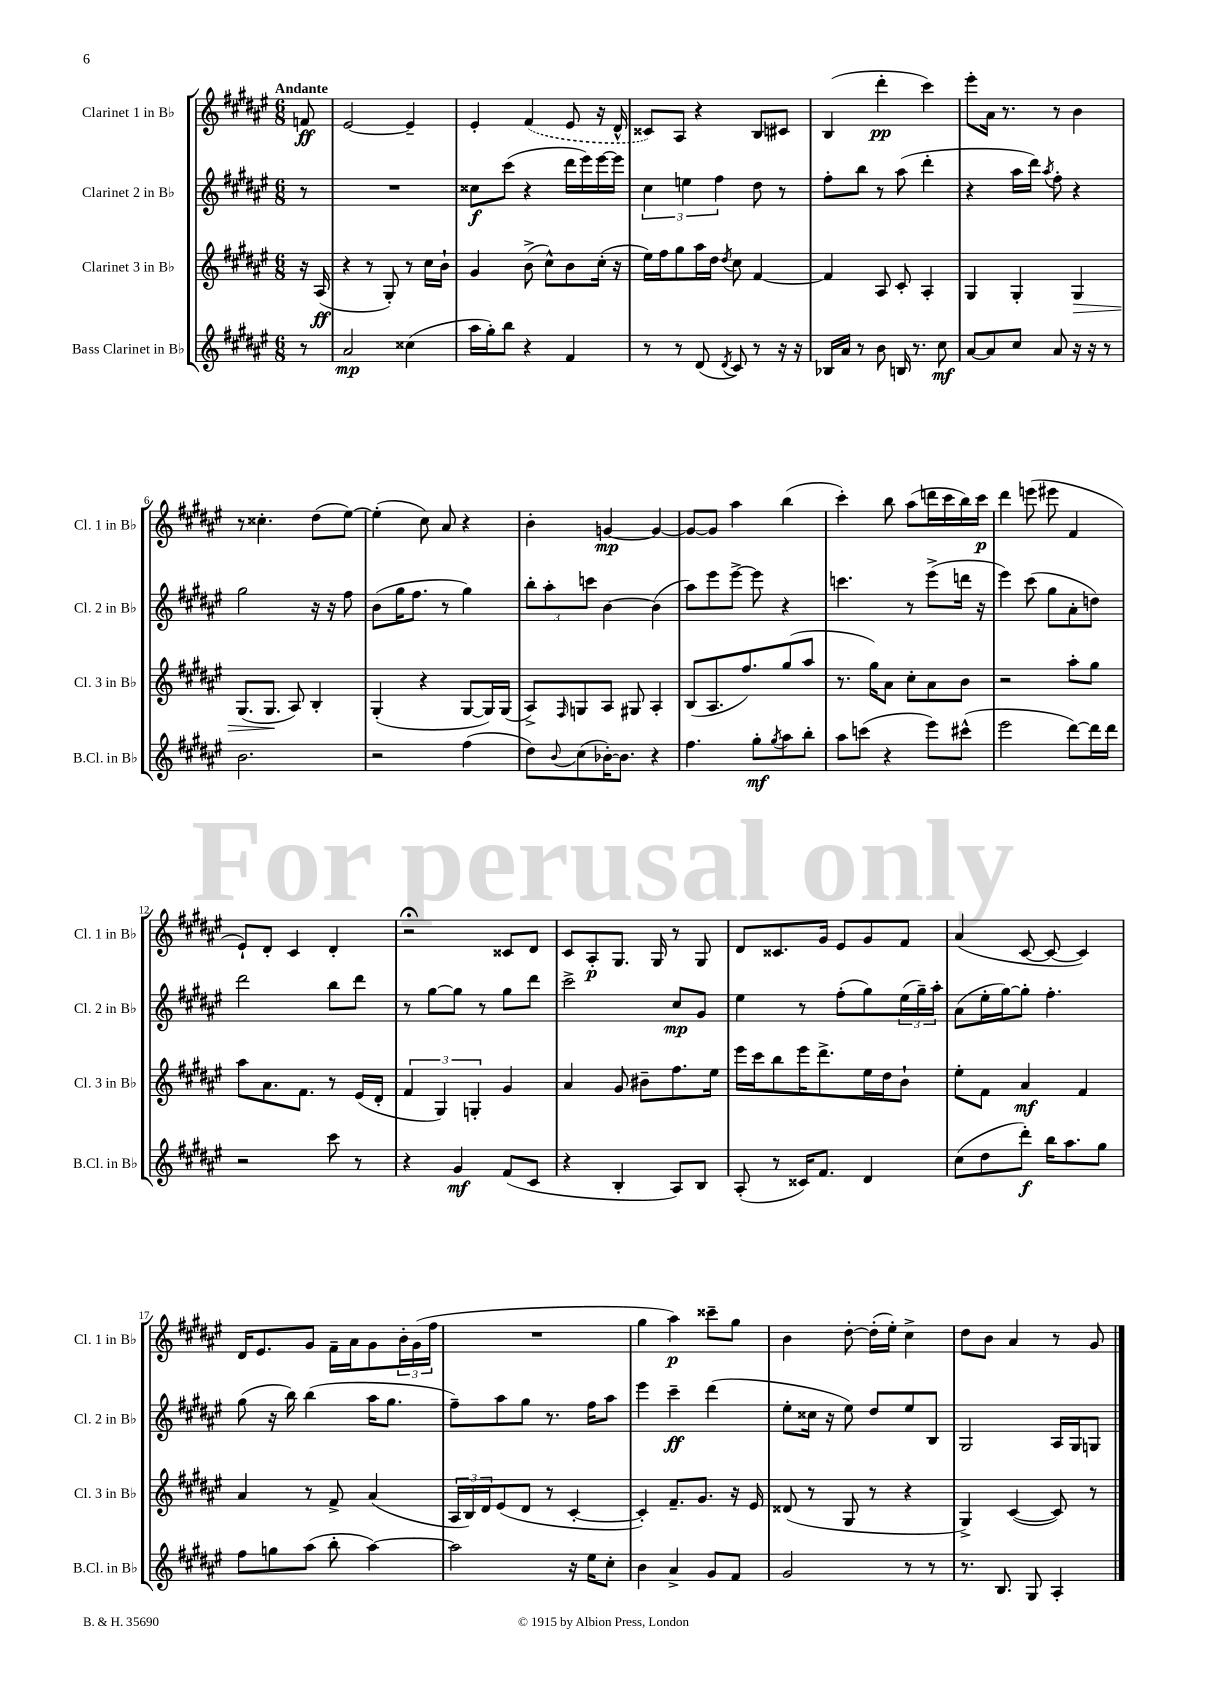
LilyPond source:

<<
\new StaffGroup <<
\new Staff = "s0" \with { instrumentName = "Clarinet 1 in Bb" shortInstrumentName = "Cl. 1 in Bb" } {
    \clef treble \key fis \major \numericTimeSignature \time 6/8 \partial 8 \tempo "Andante"
    f'8\ff |
    eis'2~ eis'4-- |
    eis'4-. \once \slurDashed fis'4( eis'8 r16 dis'16-^ |
    cisis'8) ais8 r4 b8 cis'8 |
    b4( dis'''4-.\pp cis'''4) |
    eis'''8-. ais'16 r8. r8 b'4 |
    r8 cisis''4.-. dis''8( eis''8~) |
    eis''4-.( cis''8) ais'8 r4 |
    b'4-. g'4~\mp g'4~ |
    g'8~ g'8 ais''4 b''4( |
    cis'''4-.) b''8 ais''8( d'''16 cis'''16 b''16) cis'''16\p |
    dis'''4 e'''8( eis'''8 fis'4 |
    eis'8-!) dis'8-. cis'4 dis'4-. |
    r2\fermata cisis'8 dis'8 |
    cis'8 ais8-.\p gis8. gis16 r8 gis8 |
    dis'8 cisis'8. gis'16 eis'8 gis'8 fis'8 |
    ais'4( cis'8~ cis'8~ cis'4) |
    dis'16 eis'8. gis'8 fis'16-- ais'16 gis'8 \tuplet 3/2 { b'16-. gis'16( fis''16 } |
    R2. |
    gis''4 ais''4\p) cisis'''8-- gis''8 |
    b'4 dis''8~-. dis''16-.( eis''16-.) cis''4-> |
    dis''8 b'8 ais'4 r8 gis'8 \bar "|." |
}
\new Staff = "s1" \with { instrumentName = "Clarinet 2 in Bb" shortInstrumentName = "Cl. 2 in Bb" } {
    \clef treble \key fis \major \numericTimeSignature \time 6/8 \partial 8
    r8 |
    R2. |
    cisis''8\f cis'''8( r4 dis'''16 eis'''16) eis'''16~ eis'''16 |
    \tuplet 3/2 { cis''4 e''4 fis''4 } dis''8 r8 |
    fis''8-. b''8 r8 ais''8( dis'''4-. |
    r4 ais''16 dis'''16) \acciaccatura { ais''8 } fis''8-. r4 |
    gis''2 r16 r16 fis''8 |
    b'8( gis''16 fis''8. r8 gis''4) |
    \tuplet 3/2 { b''8-. ais''8-. c'''8 } b'4~ b'4( |
    ais''8) eis'''8 eis'''8~-> eis'''8 r4 |
    c'''4. r8 eis'''8->( d'''16 r16 |
    eis'''4) cis'''8( gis''8 ais'8-. d''8) |
    dis'''2 b''8 dis'''8 |
    r8 gis''8~ gis''8 r8 gis''8 dis'''8 |
    cis'''2-> cis''8\mp gis'8 |
    eis''4 r8 fis''8-.( gis''8) \tuplet 3/2 { eis''16( gis''16--) ais''16-. } |
    ais'8( eis''16-. gis''16~) gis''8-. fis''4.-. |
    gis''8( r16 b''16) b''4( ais''16 gis''8. |
    fis''8--) ais''8 gis''8 r8. fis''16 ais''8 |
    eis'''4 cis'''4--\ff dis'''4( |
    eis''8-. cisis''16 r16 eis''8) dis''8 eis''8 b8 |
    gis2 ais16 gis16 g8 \bar "|." |
}
\new Staff = "s2" \with { instrumentName = "Clarinet 3 in Bb" shortInstrumentName = "Cl. 3 in Bb" } {
    \clef treble \key fis \major \numericTimeSignature \time 6/8 \partial 8
    r16 ais16\ff( |
    r4 r8 gis8-.) r8 cis''16 b'16-! |
    gis'4 b'8->( cis''8-^) b'8 cis''16-.( r16 |
    eis''16) fis''16 gis''8 ais''16 dis''16 \acciaccatura { dis''8 } cis''8 fis'4~ |
    fis'4 ais8 cis'8-. ais4-. |
    gis4 gis4-. gis4\> |
    gis8.( gis8.\! ais8) b4-. |
    gis4-.( r4 gis8~ gis16) gis16( |
    ais8->) \grace { fis16 } g8 ais8 gis8 ais4-. |
    b8( ais8. fis''8.) gis''8( ais''8 |
    r8. gis''16) ais'8 cis''8-. ais'8 b'8 |
    r2 ais''8-. gis''8 |
    ais''8 ais'8. fis'8. r8 eis'16( dis'16-. |
    \tuplet 3/2 { fis'4 gis4) g4-. } gis'4 |
    ais'4 gis'8 bis'8-- fis''8. eis''16 |
    eis'''16 cis'''16 b''8 eis'''16 dis'''8.-> eis''16 dis''16 b'8-! |
    eis''8-. fis'8 ais'4\mf fis'4 |
    ais'4 r8 fis'8-> ais'4( |
    \tuplet 3/2 { ais16 b16) dis'16 } eis'8( dis'8 r8 cis'4~-. |
    cis'4-.) fis'8.-- gis'8. r16 eis'16 |
    disis'8( r8 gis8 r8 r4 |
    gis4->) cis'4~( cis'8) r8 \bar "|." |
}
\new Staff = "s3" \with { instrumentName = "Bass Clarinet in Bb" shortInstrumentName = "B.Cl. in Bb" } {
    \clef treble \key fis \major \numericTimeSignature \time 6/8 \partial 8
    r8 |
    ais'2\mp cisis''4( |
    ais''16 gis''16-.) b''8 r4 fis'4 |
    r8 r8 dis'8( \acciaccatura { dis'8 } cis'8) r8 r16 r16 |
    bes16 ais'16 r8 b'8 b16 r8. cis''8\mf |
    ais'8~ ais'8 cis''8 ais'8 r16 r16 r8 |
    b'2. |
    r2 fis''4( |
    dis''8) \appoggiatura { b'8 } cis''8( bes'16~-.) bes'8. r4 |
    fis''4. gis''8-.\mf \acciaccatura { gis''8 } ais''8 b''8-. |
    ais''8 c'''8( r4 eis'''8) cis'''8-^( |
    eis'''2 dis'''8~) dis'''16 dis'''16 |
    r2 cis'''8 r8 |
    r4 gis'4\mf fis'8( cis'8 |
    r4 b4-. ais8) b8 |
    ais8-.( r8 cisis'16) fis'8. dis'4 |
    cis''8( dis''8 dis'''8-.\f) b''16 ais''8. gis''8 |
    fis''8 g''8 ais''8( b''8-. ais''4~) |
    ais''2 r16 eis''16 cis''8-. |
    b'4 ais'4-> gis'8 fis'8 |
    gis'2 r8 r8 |
    r8. b8. gis8 ais4-. \bar "|." |
}
>>
>>
